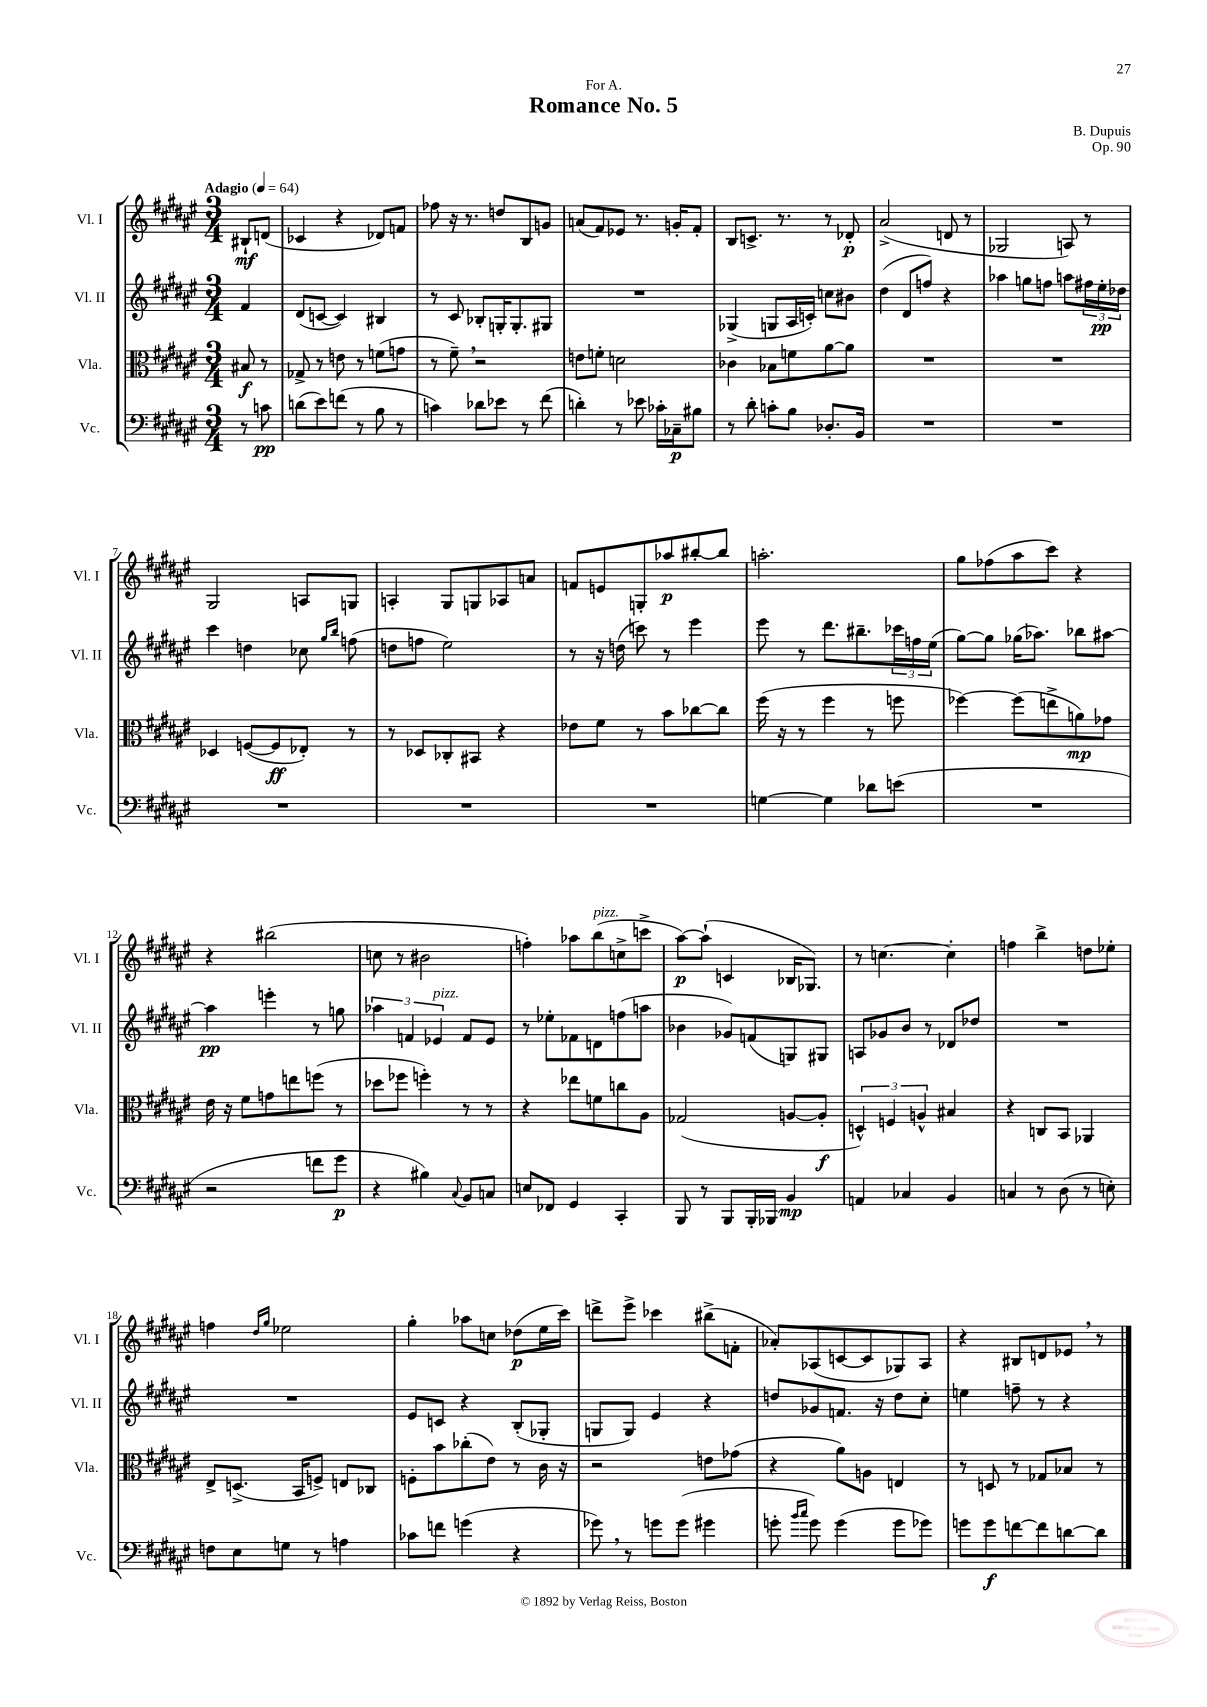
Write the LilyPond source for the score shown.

\header { title = "Romance No. 5" composer = "B. Dupuis" dedication = "For A." opus = "Op. 90" }
<<
\new StaffGroup <<
\new Staff = "s0" \with { instrumentName = "Vl. I" shortInstrumentName = "Vl. I" } {
    \clef treble \key fis \major \numericTimeSignature \time 3/4 \partial 4 \tempo "Adagio" 4 = 64
    bis8-!\mf d'8( |
    ces'4 r4 des'8) f'8 |
    fes''8 r16 r8. d''8 b8 g'8 |
    a'8( fis'8) ees'8 r8. g'16-. fis'8-. |
    b8 c'8.-> r8. r8 des'8-.\p |
    ais'2->( d'8 r8 |
    ges2 a8) r8 |
    gis2 a8 g8 |
    a4-. gis8 g8 aes8 a'8 |
    f'8 e'8 g8-. aes''8\p bis''8~-. bis''8 |
    a''2.-. |
    gis''8 fes''8( ais''8 cis'''8) r4 |
    r4 bis''2( |
    c''8 r8 bis'2 |
    f''4-.) aes''8 b''8^\markup { \italic "pizz." }( c''8-> c'''8-> |
    ais''8~\p) ais''8-!( c'4 bes16 ges8.) |
    r8 c''4.~ c''4-. |
    f''4 b''4-> d''8 ees''8-. |
    f''4 \grace { dis''16 gis''16 } ees''2 |
    gis''4-. aes''8 c''8 des''8\p( eis''16 cis'''16) |
    d'''8-> eis'''8-> ces'''4 bis''8->( f'8-. |
    aes'8-.) aes8( c'8~ c'8 ges8) aes8 |
    r4 bis8 d'8 ees'8 \breathe r8 \bar "|." |
}
\new Staff = "s1" \with { instrumentName = "Vl. II" shortInstrumentName = "Vl. II" } {
    \clef treble \key fis \major \numericTimeSignature \time 3/4 \partial 4
    fis'4 |
    dis'8( c'8~ c'4) bis4 |
    r8 cis'8 bes8-. g16-. g8.-. gis8 |
    R2. |
    ges4->( g8 ais16 c'16-.) c''8 bis'8 |
    dis''4( dis'8 f''8) r4 |
    aes''4 g''8 f''8 a''8 \tuplet 3/2 { fis''16 eis''16-.\pp des''16 } |
    cis'''4 d''4 ces''8 \grace { gis''16 b''16 } f''8( |
    d''8 f''8 eis''2) |
    r8 r16 d''16( c'''8) r8 eis'''4 |
    eis'''8 r8 dis'''8. bis''8.-- \tuplet 3/2 { ces'''16 f''16 eis''16( } |
    gis''8~) gis''8 ges''16( aes''8.) bes''8 ais''8~ |
    ais''4\pp e'''4-. r8 g''8 |
    \tuplet 3/2 { aes''4 f'4 ees'4^\markup { \italic "pizz." } } f'8 ees'8 |
    r8 ees''8-. fes'8 d'8 f''8( a''8 |
    bes'4 ges'8) f'8( g8) gis8 |
    a8 ges'8 b'8 r8 des'8 des''8 |
    R2. |
    R2. |
    eis'8 c'8 r4 b8-.( ges8-. |
    g8 g8) eis'4 r4 |
    d''8 ges'8 f'8. r16 d''8 cis''8-. |
    e''4 f''8-- r8 r4 \bar "|." |
}
\new Staff = "s2" \with { instrumentName = "Vla." shortInstrumentName = "Vla." } {
    \clef alto \key fis \major \numericTimeSignature \time 3/4 \partial 4
    bis8\f r8 |
    ges8-> r8 e'8 r8 f'8( g'8 |
    r8 fis'8--) \breathe r2 |
    e'8 f'8-. d'2 |
    ces'4 bes8 f'8 ais'8~ ais'8 |
    R2. |
    R2. |
    des4 f8~( f8\ff ees8-.) r8 |
    r8 des8 ces8-. bis,8 r4 |
    ees'8 fis'8 r8 b'8 ces''8~ ces''8 |
    fis''16( r16 r8 fis''4 r8 f''8 |
    fes''4~) fes''8( e''8-> a'8\mp) ges'8 |
    eis'16 r16 fis'8 g'8 e''8 f''8( r8 |
    des''8 fes''8 f''4-.) r8 r8 |
    r4 ees''8 f'8 c''8 ais8 |
    ges2( a8~ a8-.\f |
    \tuplet 3/2 { d4-^) f4 a4-^ } bis4 |
    r4 c8 b,8 aes,4 |
    eis8-> d8.->( b,16 f8->) e8 ces8 |
    f8-. b'8 ces''8-.( eis'8) r8 cis'16 r16 |
    r2 e'8 ges'8( |
    r4 ais'8) a8 e4 |
    r8 d8 r8 ges8 bes8 r8 \bar "|." |
}
\new Staff = "s3" \with { instrumentName = "Vc." shortInstrumentName = "Vc." } {
    \clef bass \key fis \major \numericTimeSignature \time 3/4 \partial 4
    r8 c'8\pp |
    d'8( eis'8) f'8( r8 b8 r8 |
    c'4) des'8 ees'8 r8 fis'8( |
    d'4-.) r8 ees'8 ces'16-. ces16--\p bis8 |
    r8 dis'8-. c'8-. b8 des8.-. b,16 |
    R2. |
    R2. |
    R2. |
    R2. |
    R2. |
    g4~ g4 des'8 e'8( |
    R2. |
    r2 f'8 gis'8\p |
    r4 bis4) \appoggiatura { cis8 } b,8 c8 |
    e8 fes,8 gis,4 cis,4-. |
    b,,8 r8 b,,8 b,,16-. bes,,16 b,4\mp |
    a,4 ces4 b,4 |
    c4 r8 dis8( r8 e8-.) |
    f8 eis8 g8 r8 a4 |
    ces'8 f'8 g'4( r4 |
    ges'8) \breathe r8 g'8 g'8( gis'4 |
    g'8-. \grace { b'16 cis''16 } g'8) g'4( g'8 ges'8) |
    g'8 g'8\f f'8~ f'8 d'8~ d'8 \bar "|." |
}
>>
>>
